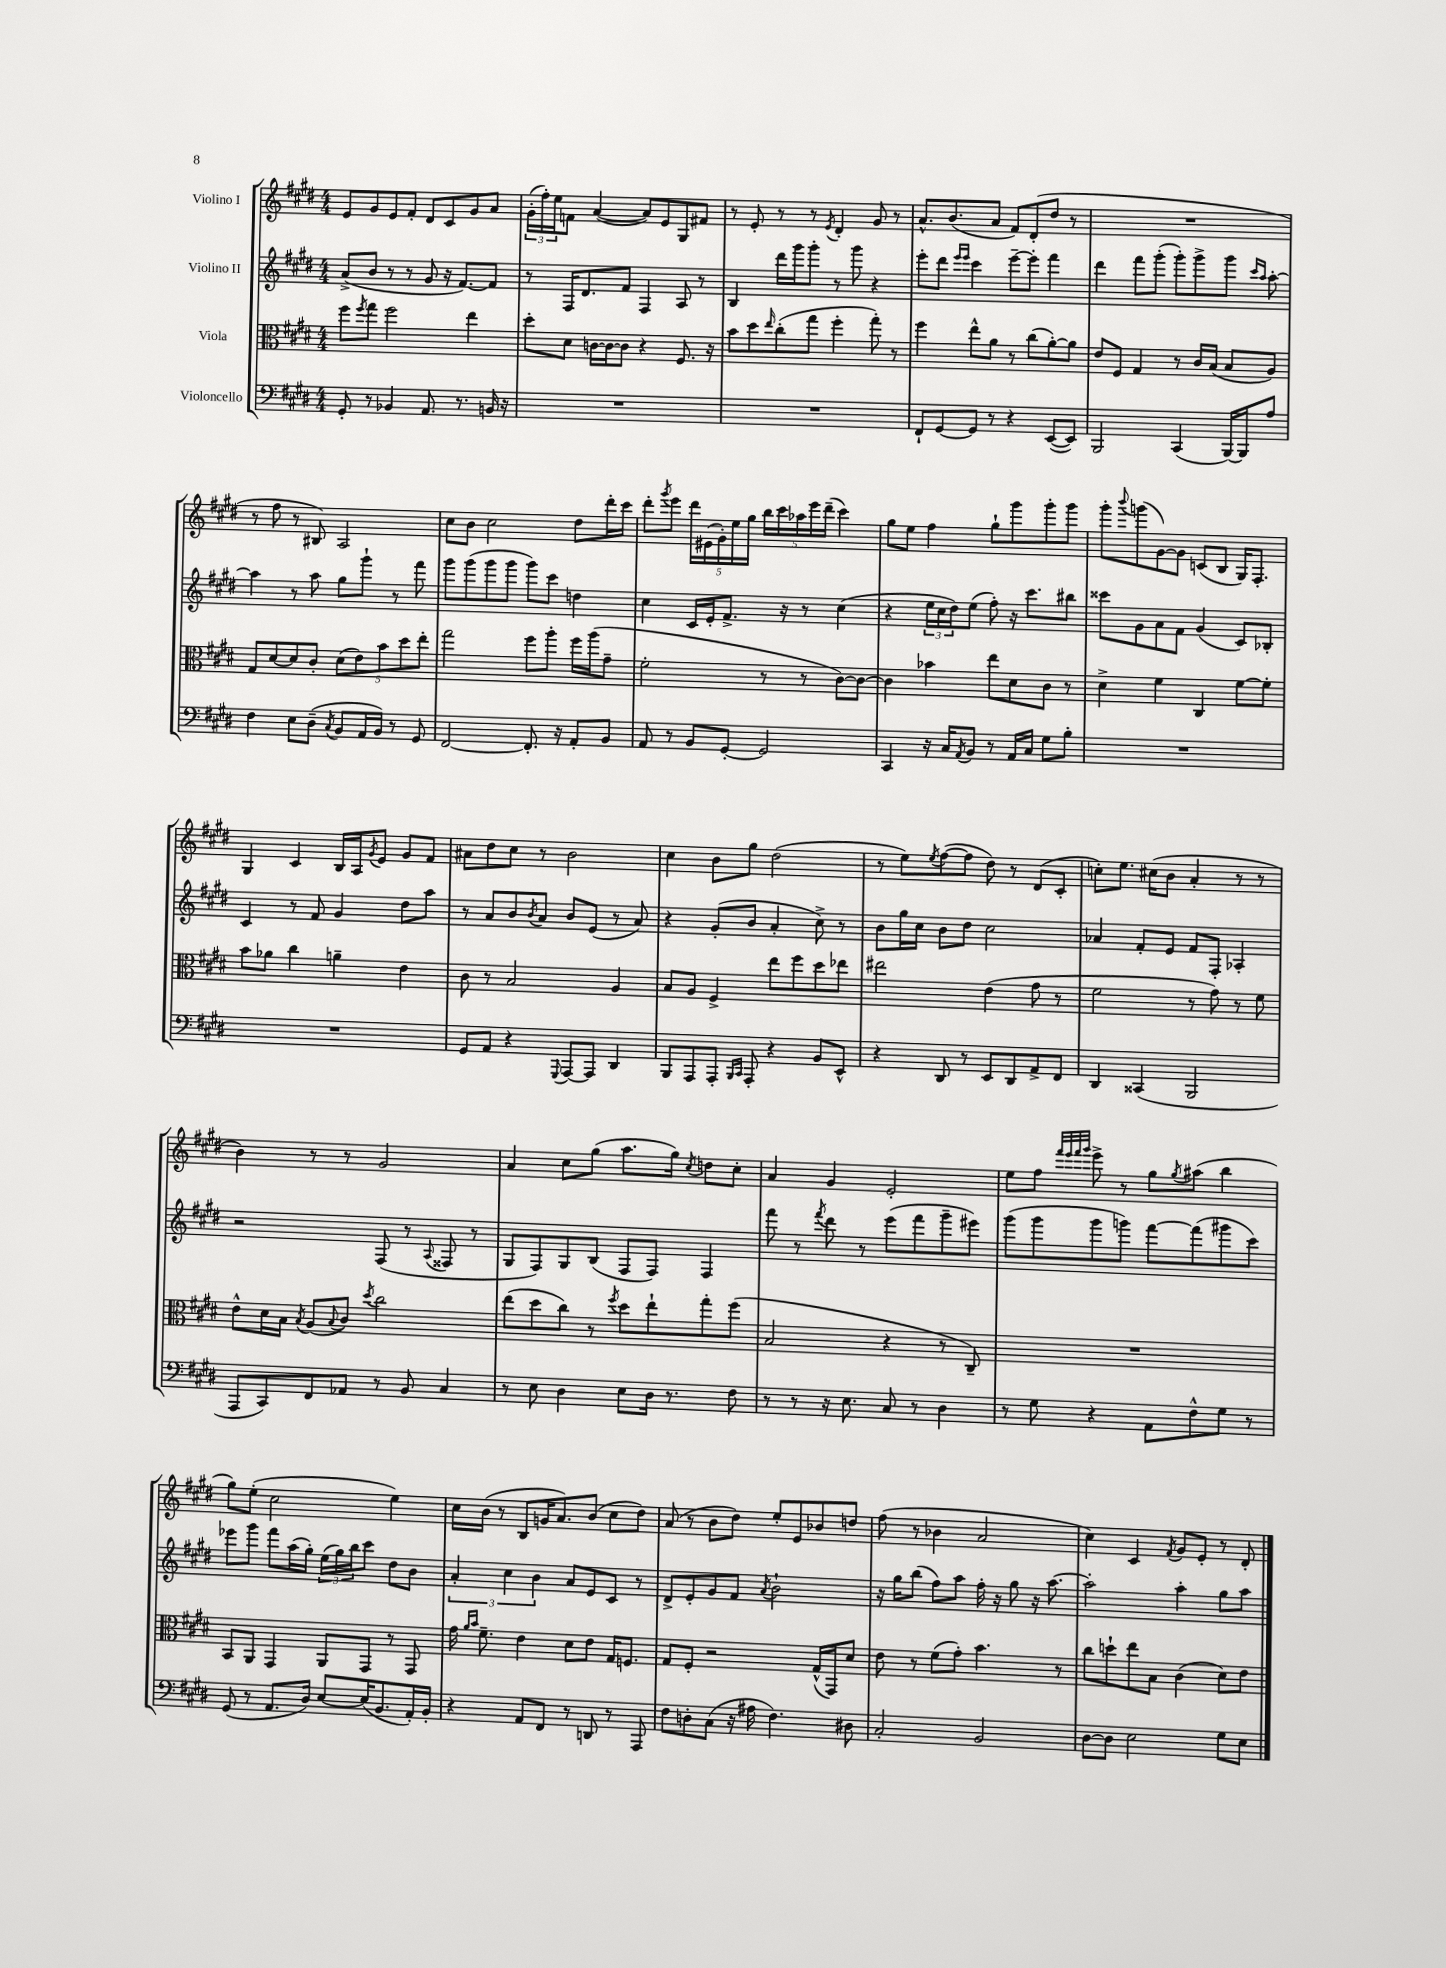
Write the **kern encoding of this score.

**kern	**kern	**kern	**kern
*staff4	*staff3	*staff2	*staff1
*clefF4	*clefC3	*clefG2	*clefG2
*k[f#c#g#d#]	*k[f#c#g#d#]	*k[f#c#g#d#]	*k[f#c#g#d#]
*M4/4	*M4/4	*M4/4	*M4/4
8GG#'/	8ff#\L	(8a^/L	8e/L
.	8qff#/	.	.
8r	8gg#\J	8b/J	8g#/
4BB-/	2ff#\	8r	8e/
.	.	8r	8f#'/J
8.AA/	.	8g#/	8d#/L
.	.	16r	8c#/
8.r	.	[8.f#/L)	.
.	4ee\	.	8g#/
16BB/	.	8f#/]J	8a/J
16r	.	.	.
=	=	=	=
1r	8dd#'\L	8r	(24g#'\LL
.	.	.	24ff#'\)
.	.	.	24ee\J
.	8d#\J	16F#/LK	8f\J
.	.	8.d#/	.
.	[16c\LL	.	([4a/
.	16c\_J	.	.
.	8c\]J	8f#/J	.
.	4r	4F#/	8a/]L)
.	.	.	8e/
.	8.F#/	8A/	8G#/
.	.	8r	8f#/J
.	16r	.	.
=	=	=	=
1r	8b\L	4B/	8r
.	8dd#\	.	8e'/
.	16qqee/	.	.
.	(8cc#'\	16ddd#\LL	8r
.	.	16ggg#\J	.
.	8gg#\J	8ggg#'\J	8r
.	.	.	8qe/
.	4ff#'\	8r	4d#'/
.	.	8ggg#\	.
.	8gg#'\)	4r	8g#/
.	8r	.	8r
=	=	=	=
8FF#`/L	4ff#\	8eee'\L	8.a^^/L
[8GG#/	.	8ddd#\J	.
.	.	.	(8.b/
.	.	16qqeee/LL	.
.	.	16qqeee/JJ	.
8GG#/]J	8ee^^\L	4ccc#\	.
8r	8a\J	.	8a/J
4r	8r	[8eee~\L	8f#/L)
.	(8cc#\L	8eee'\]J	(8d#'/
([8EE/L	[8a'\)	4fff#\	8dd#/J
8EE/]J)	8a\]J	.	8r
=	=	=	=
2BBB/	8e/L	4ddd#\	1r
.	8F#/J	.	.
.	4G#/	8fff#\L	.
.	.	(8ggg#'\J	.
(4CC#/	8r	8ggg#'\L)	.
.	16c#/LL	8ggg#^\	.
.	(16B/JJ	.	.
[16BBB/LL)	8B/L	8ggg#\J	.
16BBB/]J	.	.	.
.	.	16qqccc#/LL	.
.	.	16qqaa/JJ	.
8A/J	8A/J)	[8aa'\	.
=	=	=	=
4F#\	8G#/L	4aa\]	8r
.	[8d#/	.	8ff#\
8E\L	8d#/]	8r	8r
(8D#~\J	8c#'/J	8aa\	8B#/)
8qC#/	.	.	.
8BB/L	(10d#\L	8gg#\L	2A/
.	10e\)	.	.
16AA/L	.	8ggg#`\J	.
16BB/JJ)	.	.	.
.	10b\	.	.
8r	.	8r	.
.	10dd#\	.	.
8GG#/	.	8fff#\	.
.	10ee'\J	.	.
=	=	=	=
[2FF#/	2gg#\	8ggg#\L	8cc#\L
.	.	(8ggg#\	8b\J
.	.	8ggg#\	2cc#\
.	.	8ggg#\J	.
8.FF#'/]	8ff#\L	8ggg#\L)	.
.	8aa'\J	8ccc#\J	.
16r	.	.	.
8AA'/L	16ff#\LL	4dd\	8dd#\L
.	(16aa\J	.	.
8BB/J	8g#~\J	.	16ddd#'\L
.	.	.	16ccc#\JJ
=	=	=	=
8AA/	2f#'\	4cc#\	8ddd#'\L
.	.	.	8qggg#/
8r	.	.	8eee\J
8BB/L	.	16c#/LL	20ddd#\LL
.	.	.	(20e#\
.	.	16e'/J	.
.	.	.	20g#'\)
[8GG#'/J	.	8.f#^/J	.
.	.	.	20ee\
.	.	.	20gg#\JJ
2GG#/]	8r	.	20bb\LL
.	.	.	20ccc#\
.	.	16r	.
.	.	.	20aa-\
.	8r	8r	.
.	.	.	20eee\
.	.	.	(20ddd#~\JJ
.	[8c#\L)	(4cc#\	4ccc#\)
.	8c#\_J	.	.
=	=	=	=
4CC#/	4c#\]	4r	8gg#\L
.	.	.	8ee\J
16r	4b-\	24ee\LL	4ff#\
.	.	24cc#\	.
16C#/LK	.	.	.
.	.	24dd#\J)	.
8qAA/	.	.	.
8BB/J	.	(8ee\J	.
8r	8ee\L	8ff#'\)	8gg#`\L
16AA/LL	8d#\	16r	8ggg#\
16C#/JJ	.	8.ccc#\L	.
8G#\L	8c#\J	.	8ggg#'\
8B'\J	8r	8bb#\J	8ggg#\J
=	=	=	=
1r	4d#^\	8ccc##\L	8ggg#'\L
.	.	.	8qqbbb/
.	.	8g#\	(8ggg\
.	4f#\	8a\	[8g#\)
.	.	8f#\J	8g#\]J
.	4C#/	(4g#/	(8c/L
.	.	.	8B/J
.	[8f#\L	8c#/L)	16G#/LK)
.	.	.	8.F#'/J
.	8f#'\]J	8B-'/J	.
=	=	=	=
1r	8b\L	4c#/	4G#/
.	8a-\J	.	.
.	4cc#\	8r	4c#/
.	.	8f#/	.
.	4a~\	4g#/	16B/LL
.	.	.	16A/J
.	.	.	8qg#/
.	.	.	8e/J
.	4e\	8dd#\L	8g#/L
.	.	8aa\J	8f#/J
=	=	=	=
8GG#/L	8c#\	8r	8a#\L
8AA/J	8r	8a/L	8dd#\
4r	2B/	8b/	8cc#\J
.	.	8qb/	.
.	.	8a/J	8r
8qqGGG#/	.	.	.
[8AAA/L	.	8b/L	2b\
8AAA/]J	.	(8e/J	.
4DD#/	4A/	8r	.
.	.	8a/)	.
=	=	=	=
8BBB/L	8B/L	4r	4cc#\
8AAA/	8A/J	.	.
8AAA'/J	4F#^/	(8g#'/L	8b\L
16qqBBB/LL	.	.	.
16qqCC#/JJ	.	.	.
8AAA'/	.	8b/J	8gg#\J
4r	8ee\L	4a'/	(2dd#\
.	8ff#\	.	.
8BB/L	8dd#\	8cc#^\)	.
8EE^^/J	8ee-\J	8r	.
=	=	=	=
4r	2ee#\	8b\L	8r
.	.	16gg#\L	8ee\L)
.	.	16cc#\JJ	.
.	.	.	8qee/
8DD#/	.	8b\L	([8ff#\
8r	.	8dd#\J	8ff#\]J
8EE/L	(4e\	2cc#\	8dd#\)
8DD#/	.	.	8r
8AA^/	8g#\	.	(8d#/L
8FF#/J	8r	.	8c#'/J
=	=	=	=
4DD#/	2f#\	4a-/	8cc'\L)
.	.	.	8.ee\J
(4CC##/	.	8f#'/L	.
.	.	.	(16cc#\LK
.	.	8e/J	8b\J
2BBB/	8r	8f#/L	4a'/
.	8g#\)	8F#'/J	.
.	8r	4A-'/	8r
.	8f#\	.	8r
=	=	=	=
8AAA/L	8e^^\L	2r	4b\)
8CC#/)	16d#\L	.	.
.	16B\JJ	.	.
.	8qB/	.	.
8FF#/	(8A/L	.	8r
.	8qqB/	.	.
8AA-/J	8c#/J)	.	8r
.	8qdd#/	.	.
8r	2cc#\	(8F#/	2g#/
8BB/	.	8r	.
.	.	8qqA/	.
4C#/	.	8F##/	.
.	.	8r	.
=	=	=	=
8r	(8ee\L	8G#/L	4a/
8E\	8dd#\	8F#/)	.
4D#\	8cc#\J)	8G#/	8cc#\L
.	8r	(8B/J	(8gg#\J
.	8qff#/	.	.
8E\L	8dd#\L	8F#/L	8.aa\L
16D#\Jk	8ee`\	8F#/J)	.
8.r	.	.	16gg#\Jk)
.	.	.	8qcc#/
.	8gg#'\	4F#/	8dd\L
8F#\	(8ff#\J	.	8cc#'\J
=	=	=	=
8r	2B/	8fff#\	4a/
8r	.	8r	.
.	.	8qfff#/	.
16r	.	8ddd#\	4g#/
8.E\	.	.	.
.	.	8r	.
8C#/	4r	(8eee\L	2e'/
8r	.	8fff#\	.
4D#\	8r	8ggg#~\	.
.	8C#~/)	8eee#\J)	.
=	=	=	=
8r	1r	(8ggg#\L	8ee\L
8G#\	.	8ggg#\	8ff#\J
.	.	.	32qqfff#/LLL
.	.	.	32qqeee/
.	.	.	32qqfff#/
.	.	.	32qqggg#/JJJ
4r	.	8ggg#\	8eee^\
.	.	8ggg\J)	8r
8AA\L	.	[8fff#\L	8gg#\L
.	.	.	8qgg#/
8F#^^\	.	(8fff#\]	(8aa#\J
8G#\J	.	8ggg#\	4bb\
8r	.	8ccc#\J)	.
=	=	=	=
(8GG#/	8BB/L	8eee-\L	8gg#\L)
8r	8AA/J	8ggg#\J	(8ee'\J
8.AA/L	4GG#/	8fff#\L	2cc#\
.	.	(16aa\L	.
16D#/Jk)	.	16gg#'\JJ)	.
[8E/L	8AA/L	(24ee\LL	.
.	.	24gg#\)	.
.	.	24bb\J	.
(16E/]K	8GG#/J	8ccc#\J	.
8.BB/	.	.	.
.	8r	8dd#\L	4ee\)
16AA'/L)	8GG#/	8b\J	.
16BB'/JJ	.	.	.
=	=	=	=
4r	16g#\	6a'/	16cc#\LL
.	16qqa/LL	.	.
.	16qqb/JJ	.	.
.	8.f#~\	.	(16b\JJ
.	.	.	8r
.	.	6cc#\	.
8AA/L	4e\	.	8B/L
.	.	6b\	.
8FF#/J	.	.	16g/K
.	.	.	8.a/)
8r	8d#\L	8a/L	.
8DD/	8e\J	8e/	(8b/J
8r	16G#/LK	8c#/J	8cc#\L
.	8.F/J	.	.
8AAA/	.	8r	8dd#\J)
=	=	=	=
8F#\L	8G#/L	8d#^/L	(8a/
8D'\	8F#'/J	8e'/	8r
(8C#\J	2r	8g#/	8b\L
16r	.	8f#/J	8dd#\J)
16A#\	.	.	.
.	.	8qa/	.
4.F#\)	.	2b`\	8ee'/L
.	.	.	8e/
.	(16G#^^/LL	.	8b-/
.	16GG#/J)	.	.
8D#\	8d#/J	.	8dd/J
=	=	=	=
2C#'/	8e\	16r	(8ff#\
.	.	16gg#\LK	.
.	8r	(8bb\J	8r
.	(8f#\L	8ff#\L)	4b-\
.	8g#'\J)	8aa\J	.
2BB/	4.b\	16ff#'\	2a/
.	.	16r	.
.	.	8gg#\	.
.	.	16r	.
.	.	[8.aa\	.
.	8r	.	.
=	=	=	=
[8D#\L	8cc#\L	2aa'\]	4cc#\)
8D#\]J	8dd`\	.	.
2E\	8ee\	.	4c#/
.	8B\J	.	.
.	.	.	8qf#/
.	(4c#\	4aa'\	8g#/L
.	.	.	8e'/J
8G#\L	8d#\L)	8gg#\L	8r
8E\J	8e\J	8aa\J	8d#'/
==	==	==	==
*-	*-	*-	*-
